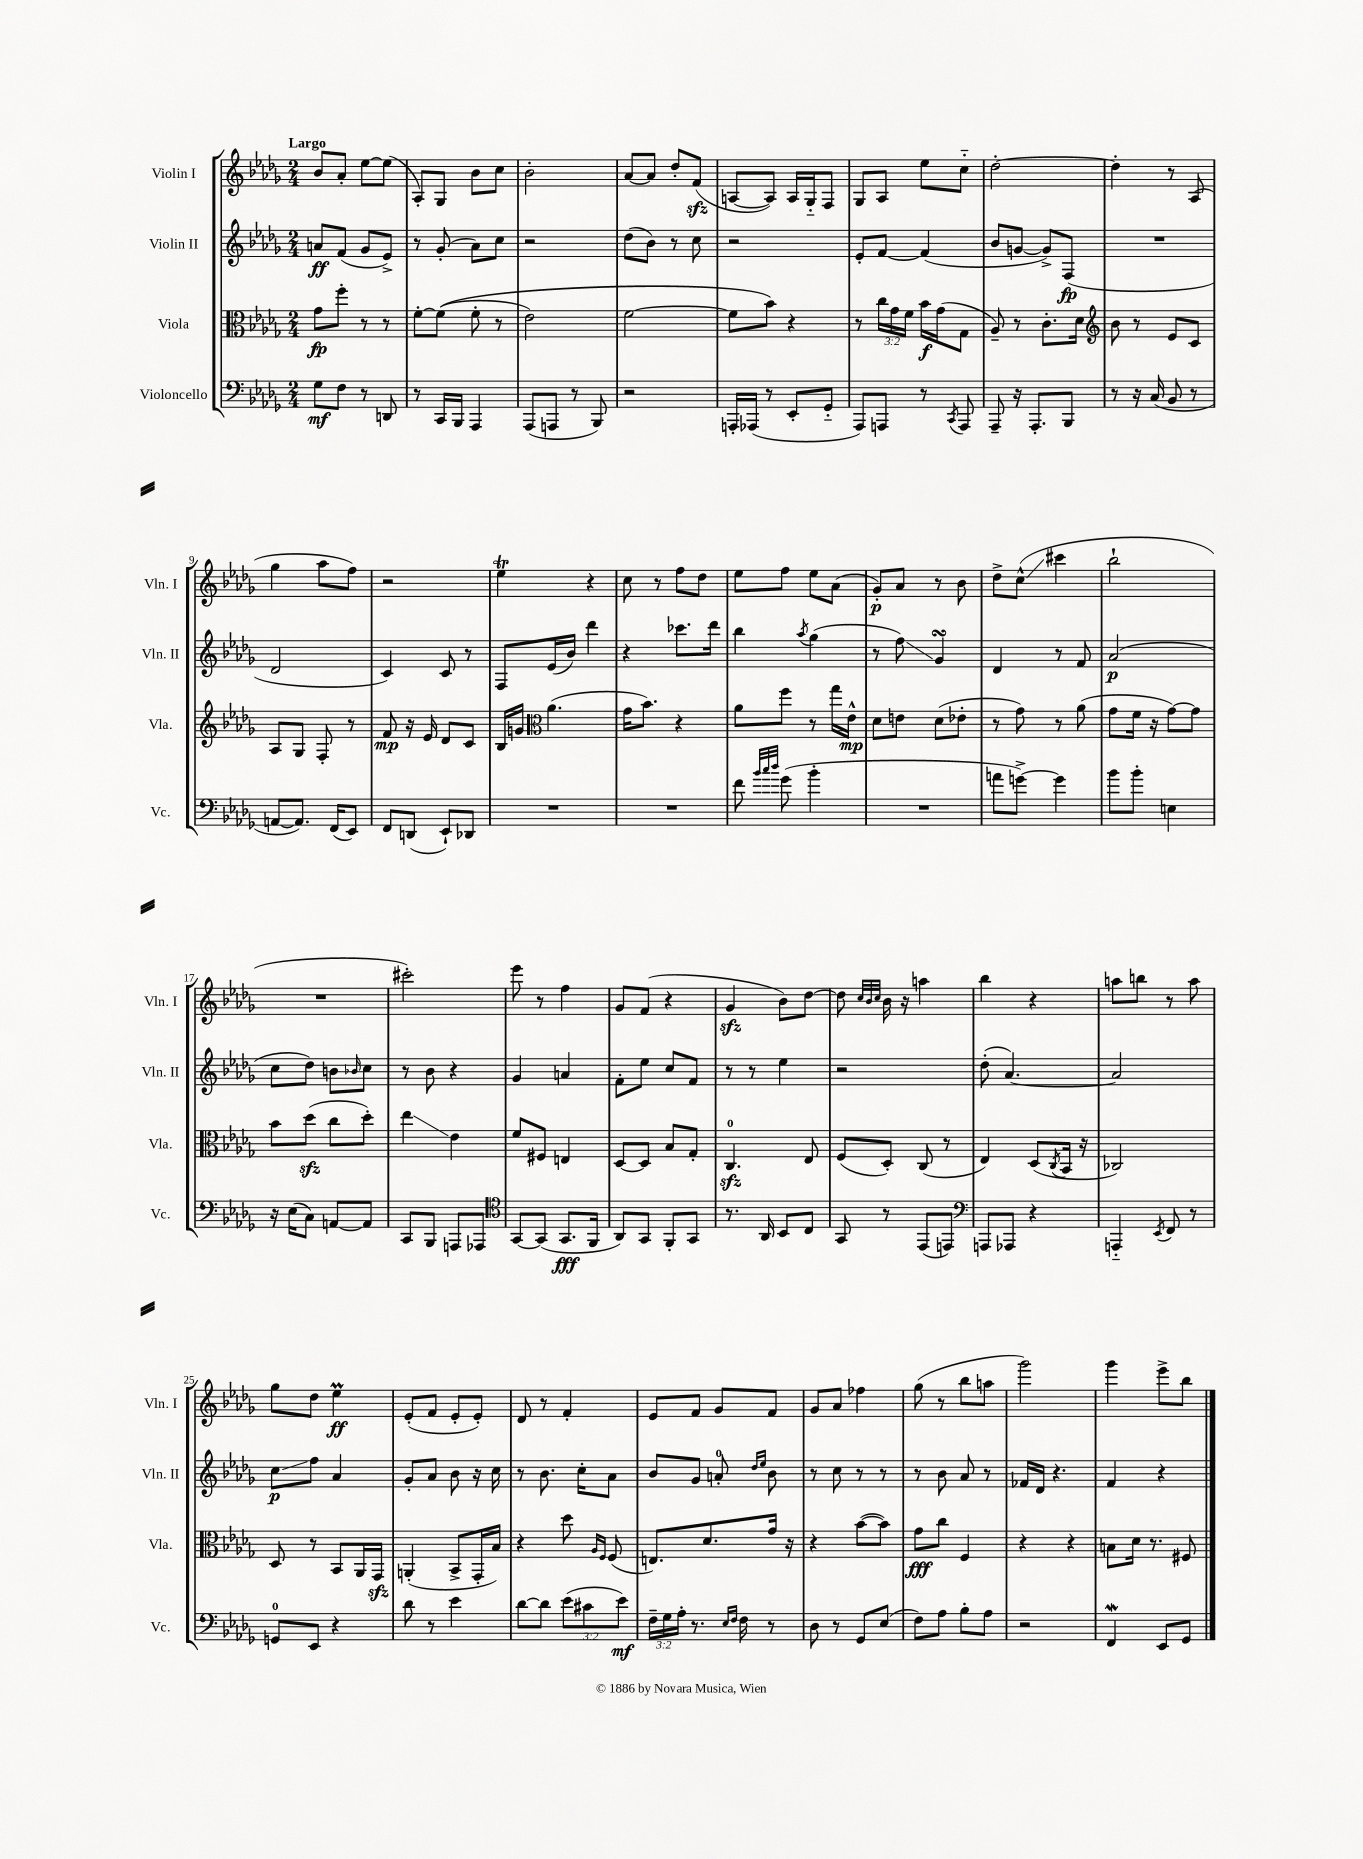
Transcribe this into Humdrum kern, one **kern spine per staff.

**kern	**kern	**kern	**kern
*staff4	*staff3	*staff2	*staff1
*clefF4	*clefC3	*clefG2	*clefG2
*k[b-e-a-d-g-]	*k[b-e-a-d-g-]	*k[b-e-a-d-g-]	*k[b-e-a-d-g-]
*M2/4	*M2/4	*M2/4	*M2/4
8G-	8g-	8a	8b-
8F	8ff'	(8f	8a-'
8r	8r	8g-	[8ee-
8DD	8r	8e-^)	(8ee-]
=	=	=	=
8r	[8f'	8r	8A-')
16CC	&((8f]	(8g-'	8G-
16BBB-	.	.	.
4AAA-	8f'	8a-)	8b-
.	8r	8cc	8cc
=	=	=	=
(8AAA-	2e-)	2r	2b-'
8AAA	.	.	.
8r	.	.	.
8BBB-)	.	.	.
=	=	=	=
2r	[2f	(8dd-	[8a-
.	.	8b-)	8a-]
.	.	8r	8dd-'
.	.	8cc	(8f
=	=	=	=
16AAA'	8f]	2r	[8A
(16AAA-	.	.	.
8r	8b-&)	.	8A])
8EE-'	4r	.	16A
.	.	.	16G-'~
8GG-'~	.	.	8F
=	=	=	=
8AAA-)	8r	8e-'	8G-
8AAA	24cc	[8f	8A-
.	24g-	.	.
.	24f	.	.
8r	16b-	(4f]	8ee-
.	(16g-	.	.
8qCC	.	.	.
8AAA	8G-	.	8cc'~
=	=	=	=
8AAA-~	8A-~)	8b-	[2dd-'
16r	8r	[8g	.
8.AAA-'	.	.	.
.	8.c'	8g^])	.
8BBB-	.	(8F	.
.	16d-	.	.
=	=	=	=
*	*clefG2	*	*
8r	8b-	2r	4dd-']
16r	8r	.	.
(16C	.	.	.
8BB-	8e-	.	8r
8r	8c	.	(8A-
=	=	=	=
[8AA	8A-	2d-	4gg-
8.AA])	8G-	.	.
.	8F'	.	8aa-
(16FF	.	.	.
8EE-)	8r	.	8ff)
=	=	=	=
8FF	8f	4c)	2r
(8DD	16r	.	.
.	16e-	.	.
8EE-`)	8d-	8c	.
8DD-	8c	8r	.
=	=	=	=
2r	16B-	8F	4ee-
.	16g	.	.
*	*clefC3	*	*
.	(4.a-	(16e-	.
.	.	16b-)	.
.	.	4ddd-	4r
=	=	=	=
2r	16g-	4r	8cc
.	8.b-)	.	.
.	.	.	8r
.	4r	8.ccc-	8ff
.	.	.	8dd-
.	.	16ddd-	.
=	=	=	=
8f	8a-	4bb-	8ee-
32qqb-	.	.	.
32qqcc	.	.	.
32qqdd-	.	.	.
(8g-	8ff	.	8ff
.	.	8qaa-	.
4b-'	8r	(4gg-	8ee-
.	16gg-	.	(8a-
.	16e-^^	.	.
=	=	=	=
2r	8d-	8r	8g-')
.	8e	8ff)	8a-
.	(8d-	4g-	8r
.	8e-'	.	8b-
=	=	=	=
8a	8r	4d-	8dd-^
[8g^)	8g-)	.	(8cc^^
4g]	8r	8r	4ccc#
.	(8a-	8f	.
=	=	=	=
8b-	8g-	(2a-	2bb-`
8b-'	16f	.	.
.	16r	.	.
4E	[8g-)	.	.
.	8g-]	.	.
=	=	=	=
16r	8b-	8cc	2r
(16E-	.	.	.
8C)	(8dd-	8dd-)	.
[8AA	8cc	8b	.
.	.	16qqb-	.
8AA]	8dd-')	8cc	.
=	=	=	=
8CC	4ee-	8r	2ccc#')
8BBB-	.	8b-	.
8AAA	4e-	4r	.
8AAA-	.	.	.
=	=	=	=
*clefC4	*	*	*
[8GG-	8f	4g-	8eee-
(8GG-]	8F#	.	8r
8.GG-	4E	4a	4ff
16FF	.	.	.
=	=	=	=
8AA-)	[8D-	8f'	8g-
8GG-	8D-]	8ee-	(8f
8FF'	8B-	8cc	4r
8GG-	8G-'	8f	.
=	=	=	=
8.r	4.C	8r	4g-
.	.	8r	.
16AA-	.	.	.
8BB-	.	4ee-	8b-)
8C	8E-	.	[8dd-
=	=	=	=
8GG-	(8F	2r	8dd-]
.	.	.	32qqcc
.	.	.	32qqb-
.	.	.	32qqcc
8r	8D-')	.	16b-
.	.	.	16r
(8EE-	(8C	.	4aa
8EE)	8r	.	.
=	=	=	=
*clefF4	*	*	*
8AAA	4E-)	(8dd-'	4bb-
8AAA-	.	[4.a-)	.
4r	(8D-	.	4r
.	8qC	.	.
.	16BB-	.	.
.	16r	.	.
=	=	=	=
4AAA'~	2C-)	2a-]	8aa
.	.	.	8bb
8qEE-	.	.	.
8FF	.	.	8r
8r	.	.	8aa
=	=	=	=
8GG	8D-	8cc	8gg-
8EE-	8r	8ff	8dd-
4r	8BB-	4a-	4ee-
.	16AA-	.	.
.	16GG-	.	.
=	=	=	=
8d-	(4AA'	8g-'	(8e-'
8r	.	8a-	8f
4e-	8BB-^	8b-	8e-'
.	16GG-'	16r	8e-')
.	16B-)	16cc	.
=	=	=	=
[8d-	4r	8r	8d-
8d-]	.	8.b-	8r
(12e-	8dd-	.	4f'
.	.	16cc'	.
12c#	.	.	.
.	16qqA-	.	.
.	16qqF	.	.
.	(8F	8a-	.
12e-)	.	.	.
=	=	=	=
24F~	8.E)	8b-	8e-
24G-	.	.	.
24A-'	.	.	.
8.r	.	8g-	8f
.	8.d-	.	.
.	.	8a'	8g-
16qqE-	.	.	.
16qqF	.	.	.
16F	.	.	.
.	.	16qqdd-	.
.	.	16qqee-	.
8r	16g-	8b-	8f
.	16r	.	.
=	=	=	=
8D-	4r	8r	8g-
8r	.	8cc	8a-
8GG-	([8b-	8r	4ff-
(8E-	8b-])	8r	.
=	=	=	=
8F)	8g-	8r	(8gg-
8A-	8cc	8b-	8r
8B-'	4F	8a-	8bb-
8A-	.	8r	8aa
=	=	=	=
2r	4r	16f-	2ggg-)
.	.	16d-	.
.	.	4.r	.
.	4r	.	.
=	=	=	=
4FF	8B	4f	4ggg-
.	16d-	.	.
.	8.r	.	.
8EE-	.	4r	8eee-^
8GG-	8F#	.	8bb-
==	==	==	==
*-	*-	*-	*-
